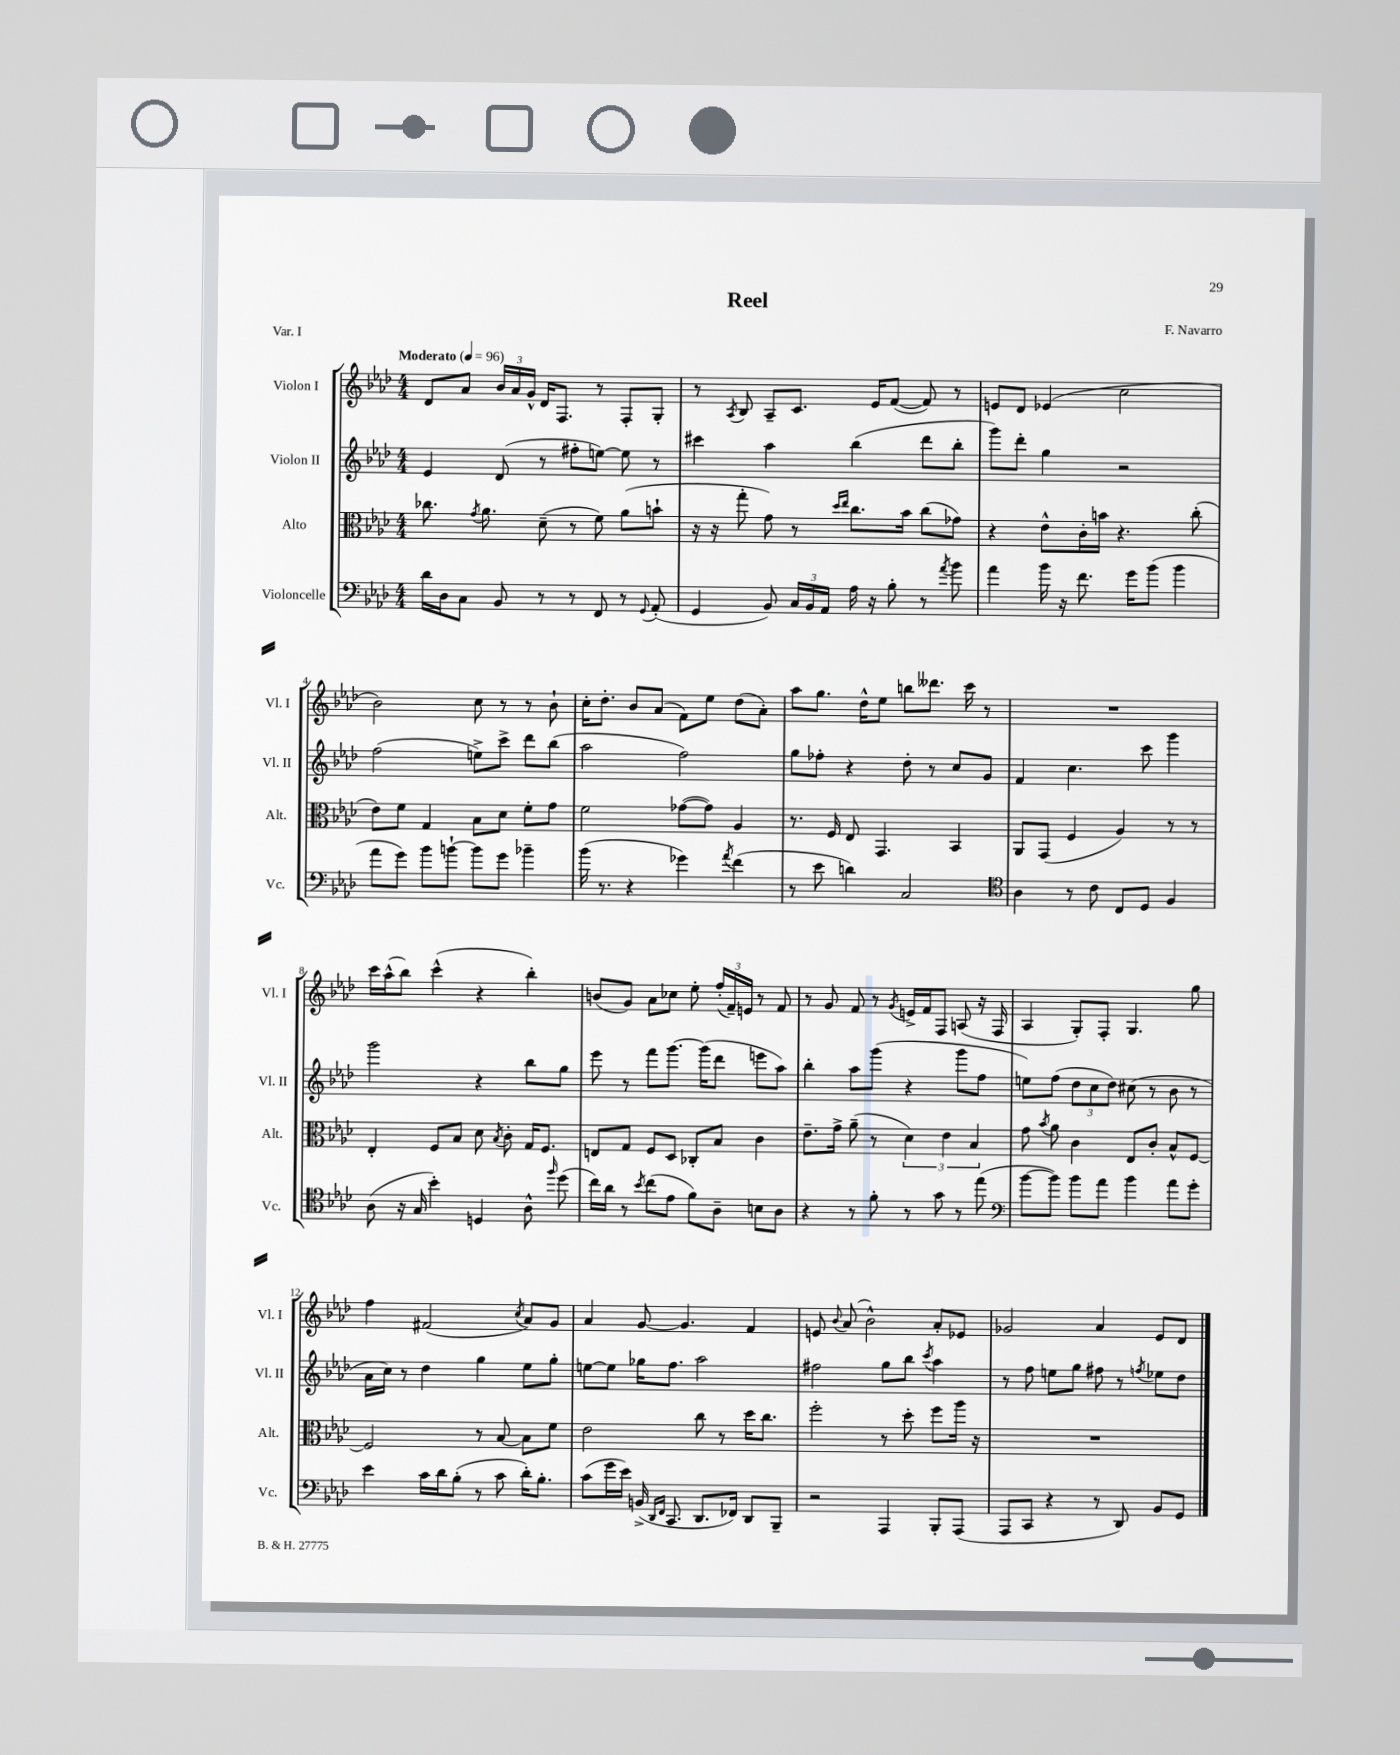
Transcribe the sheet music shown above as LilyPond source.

\header { title = "Reel" composer = "F. Navarro" piece = "Var. I" }
<<
\new StaffGroup <<
\new Staff = "s0" \with { instrumentName = "Violon I" shortInstrumentName = "Vl. I" } {
    \clef treble \key aes \major \numericTimeSignature \time 4/4 \tempo "Moderato" 4 = 96
    \autoBeamOff des'8[ aes'8] \tuplet 3/2 { bes'16[ aes'16 g'16]-^ } des'16[ f8.] r8 f8[-. g8]-. |
    r8 \acciaccatura { aes8 } bes8 aes8[-- c'8.] ees'16[ f'8]~( f'8) r8 |
    e'8[ des'8] ees'4( c''2 |
    bes'2) c''8 r8 r8 bes'8-! |
    c''16[-. des''8.]-. bes'8[ aes'8]( f'8[) ees''8] des''8[( aes'8]-.) |
    aes''8[ g''8.] des''16[-^ ees''8] b''8[ deses'''8.] c'''16 r8 |
    R1 |
    c'''16[ aes''16-^( bes''8]) c'''4-^( r4 bes''4-.) |
    b'8[( g'8]) aes'8[ ces''8] ees''8-. \tuplet 3/2 { f''16[-.( f'16--) e'16] } r8 f'8 |
    r8 g'8 f'8 r8 \acciaccatura { g'8 } e'16[-> f'16 f8] a8( r16 f16 |
    aes4 g8[-.) f8]-. g4. g''8 |
    f''4 fis'2( \acciaccatura { c''8 } aes'8[) g'8] |
    aes'4 g'8~ g'4. f'4 |
    e'8 \appoggiatura { bes'8 } aes'8( bes'2-^) aes'8[-. ees'8] |
    ges'2 aes'4 ees'8[ des'8] \bar "|." |
}
\new Staff = "s1" \with { instrumentName = "Violon II" shortInstrumentName = "Vl. II" } {
    \clef treble \key aes \major \numericTimeSignature \time 4/4
    \autoBeamOff ees'4 des'8( r8 fis''8[-. e''8]~) e''8 r8 |
    cis'''4 aes''4 bes''4( des'''8[ bes''8]-. |
    g'''8[) des'''8]-. g''4 r2 |
    f''2( e''8[->) c'''8]-> des'''8[ bes''8]( |
    aes''2 f''2) |
    g''8[ fes''8]-. r4 des''8-. r8 c''8[ g'8] |
    f'4 c''4. c'''8 g'''4 |
    g'''2 r4 bes''8[ g''8] |
    ees'''8 r8 f'''8[ g'''8.]~ g'''16[( des'''8] e'''8[ aes''8]) |
    bes''4-. aes''8[ g'''8]( r4 g'''8[ f''8] |
    e''8[) f''8]( \tuplet 3/2 { des''8[ c''8 des''8]) } cis''8( r8 bes'8 r8 |
    aes'16[ c''16]) r8 des''4 g''4 ees''8[ g''8]-. |
    e''8[~ e''8] ges''16[ f''8.] aes''2 |
    fis''2 g''8[ bes''8] \acciaccatura { c'''8 } aes''4 |
    r8 f''8 e''8[ g''8] fis''8 r8 \acciaccatura { f''8 } ees''8[ des''8] \bar "|." |
}
\new Staff = "s2" \with { instrumentName = "Alto" shortInstrumentName = "Alt." } {
    \clef alto \key aes \major \numericTimeSignature \time 4/4
    \autoBeamOff ces''8. \acciaccatura { g'8 } aes'8. des'8--( r8 f'8) aes'8[( b'8]-! |
    r16 r16 g''8-. g'8) r8 \grace { des''16[ ees''16] } c''8.[ bes'16] c''8[( ges'8]) |
    r4 ees'8[-^ c'16-. b'16] r4. c''8-.( |
    ees'8[) f'8] g4 bes8[ des'8] f'8[-. g'8] |
    f'2 ges'8[~( ges'8]) aes4 |
    r8. f16 ees8 g,4. bes,4 |
    aes,8[ g,8]( f4 aes4) r8 r8 |
    ees4-. f8[ bes8] des'8 \acciaccatura { bes8 } c'8-. g16[ f8.] |
    e8[ g8] f8[ des8] ces8[-. bes8] c'4 |
    ees'8.[-- g'16]-> aes'8--( r8 \tuplet 3/2 { des'4) ees'4 bes4 } |
    g'8 \acciaccatura { bes'8 } aes'8 c'4 ees8[ c'8]-. bes8[-^ f8]~ |
    f2 r8 bes8~ bes8[ f'8] |
    ees'2 c''8 r8 des''16[ c''8.] |
    f''2-. r8 des''8-. f''8[ aes''16] r16 |
    R1 \bar "|." |
}
\new Staff = "s3" \with { instrumentName = "Violoncelle" shortInstrumentName = "Vc." } {
    \clef bass \key aes \major \numericTimeSignature \time 4/4
    \autoBeamOff des'16[ des16 c8] bes,8 r8 r8 f,8 r8 \appoggiatura { g,8 } aes,8-.( |
    g,4 bes,8) \tuplet 3/2 { c16[ bes,16 aes,16] } aes16 r16 bes8-. r8 \acciaccatura { aes'8 } bes'8 |
    aes'4 bes'16 r16 f'8. g'16[ bes'8]( bes'4 |
    aes'8[ g'8]) bes'8[ b'8]~-! b'8[ g'8] bes'4-- |
    bes'16( r8. r4 ges'4) \acciaccatura { aes'8 } f'4( |
    r8 ees'8 d'4) c2 |
    \clef tenor aes4 r8 c'8 c8[ des8] f4 |
    aes8( r16 g16 bes'4-.) d4 aes8-^ \grace { f''16 } des''8( |
    c''16[) aes'16] r8 \acciaccatura { bes'8 } c''8[( ees'8] f'8[) aes8]-- b8[ aes8] |
    r4 r8 f'8-. r8 g'8 r8 ees''8( |
    \clef bass bes'8[~ bes'8]) bes'8[ aes'8] bes'4 aes'8[ g'8]-. |
    ees'4 c'16[ des'16 bes8]-.( r8 c'8 des'16[-.) bes8.]-. |
    c'8[( g'16 ees'16]) b,16->( \grace { des,16[ f,16] } c,8. des,8.[ fes,16]) des,8[ bes,,8]-- |
    r2 aes,,4 bes,,8[-. aes,,8]( |
    aes,,8[ c,8] r4 r8 des,8) bes,8[ g,8] \bar "|." |
}
>>
>>
